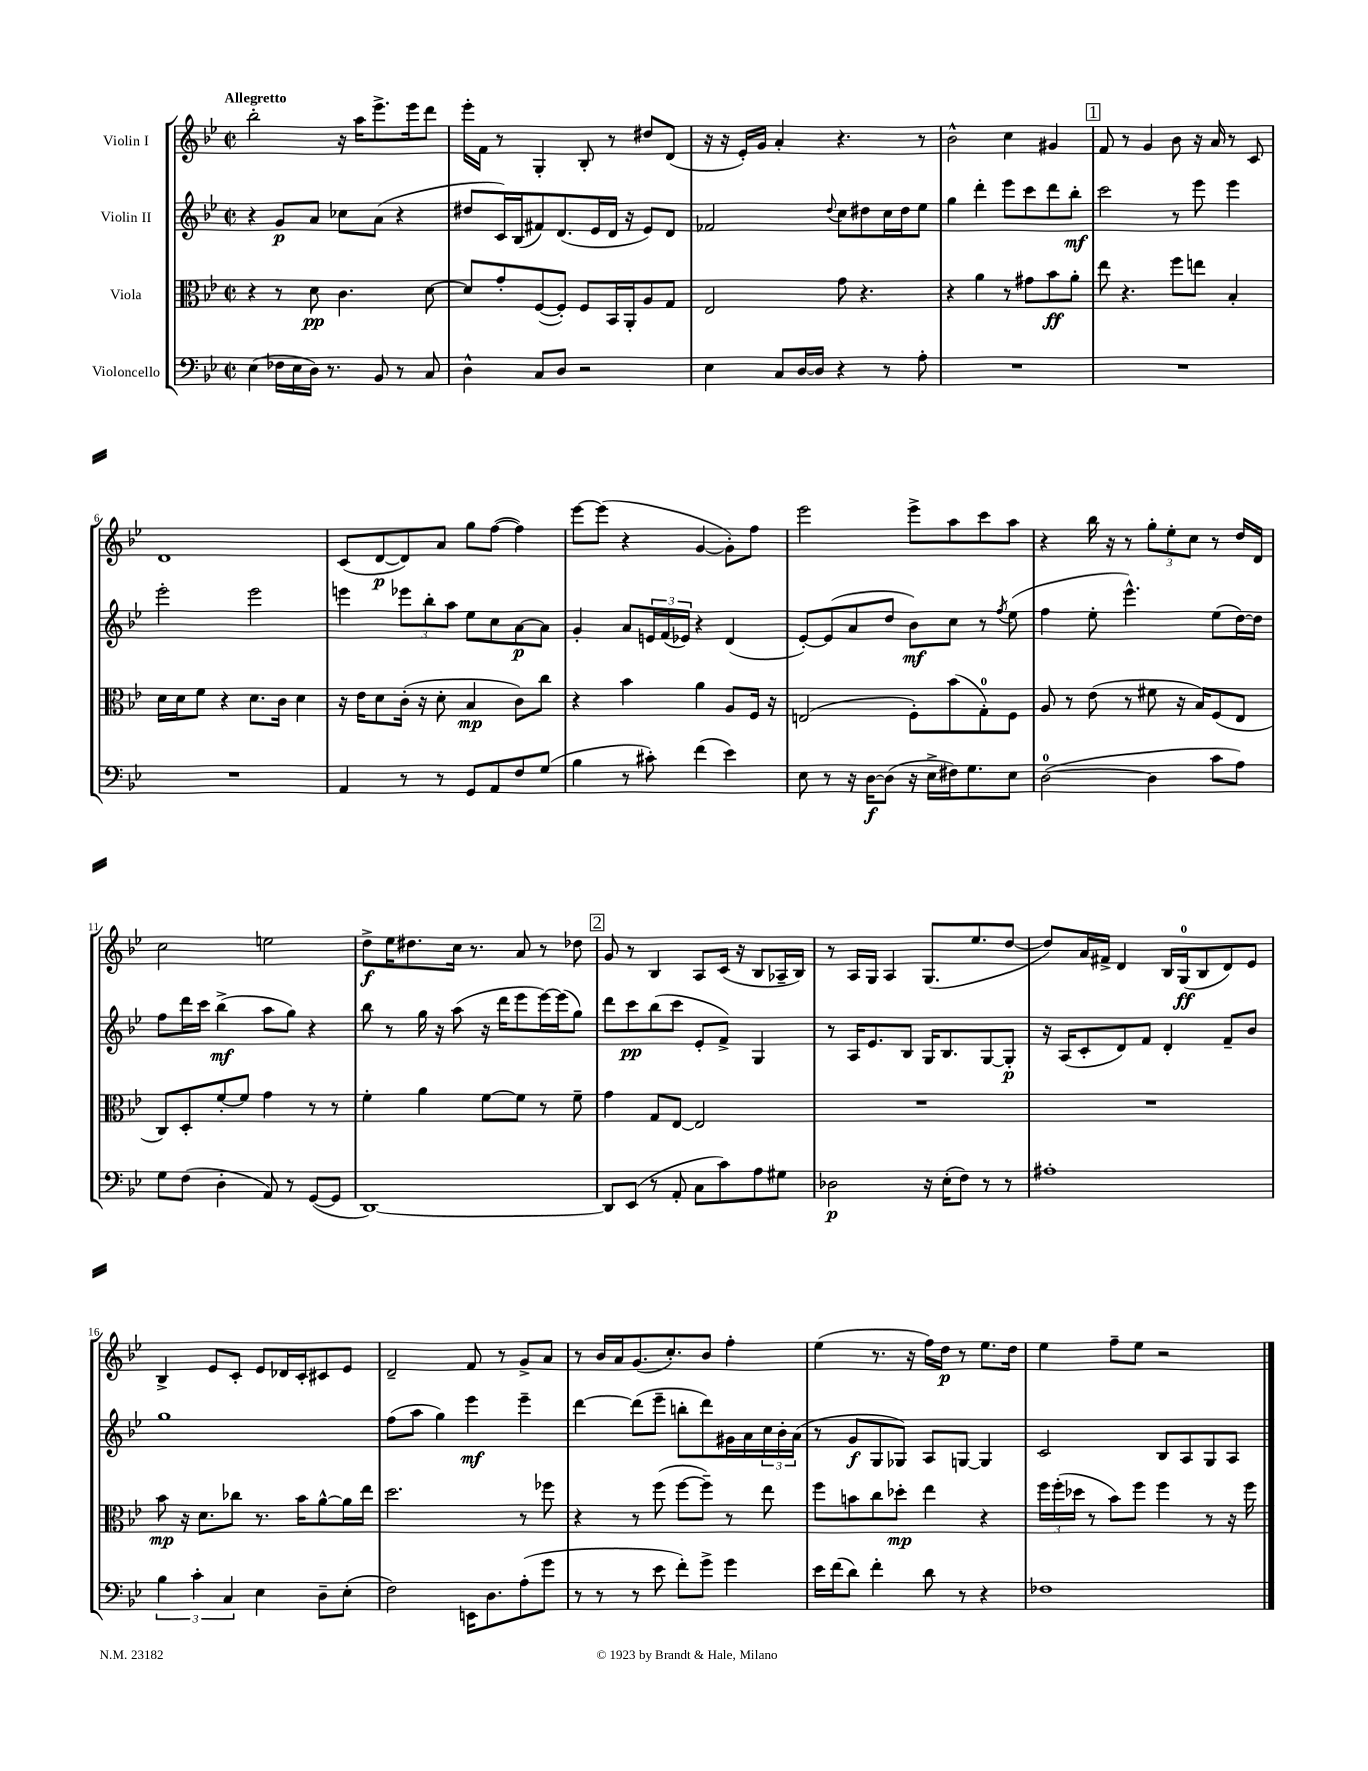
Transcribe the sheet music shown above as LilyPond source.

<<
\new StaffGroup <<
\new Staff = "s0" \with { instrumentName = "Violin I" } {
    \clef treble \key bes \major \defaultTimeSignature \time 2/2 \tempo "Allegretto"
    bes''2-. r16 a''16 ees'''8.-> ees'''16 d'''8 |
    ees'''16-. f'16 r8 g4-. bes8-. r8 dis''8 d'8( |
    r16 r16 ees'16-.) g'16 a'4-. r4. r8 |
    bes'2-^ c''4 gis'4 |
    \mark \markup { \box "1" } f'8 r8 g'4 bes'8 r16 a'16 r8 c'8 |
    d'1 |
    c'8( d'8~\p d'8) a'8 g''8 f''8~( f''4) |
    ees'''8~ ees'''8( r4 g'4~ g'8-.) f''8 |
    ees'''2 ees'''8-> a''8 c'''8 a''8 |
    r4 bes''16 r16 r8 \tuplet 3/2 { g''8-. ees''8-. c''8 } r8 d''16 d'16 |
    c''2 e''2 |
    d''8->\f ees''16 dis''8. c''16 r8. a'8 r8 des''8 |
    \mark \markup { \box "2" } g'8 r8 bes4 a8 c'16( r16 bes8 aes16-- bes16) |
    r8 a16 g16 a4 g8.( ees''8. d''8~ |
    d''8) a'16 fis'16-> d'4 bes16 g16-0\ff( bes8 d'8) ees'8 |
    bes4-> ees'8 c'8-. ees'8 des'16 c'16-. cis'8 ees'8 |
    d'2-- f'8 r8 g'8-> a'8 |
    r8 bes'16 a'16 g'8.( c''8.-.) bes'8 f''4-. |
    ees''4( r8. r16 f''16) d''16\p r8 ees''8. d''16 |
    ees''4 f''8-- ees''8 r2 \bar "|." |
}
\new Staff = "s1" \with { instrumentName = "Violin II" } {
    \clef treble \key bes \major \defaultTimeSignature \time 2/2
    r4 g'8\p a'8 ces''8 a'8( r4 |
    dis''8 c'16) bes16( fis'8) d'8.( ees'16 d'16 r16 ees'8) d'8 |
    fes'2 \appoggiatura { d''8 } c''8 dis''8 c''16 dis''16 ees''8 |
    g''4 d'''4-. ees'''8 c'''8 d'''8 bes''8-.\mf |
    \mark \markup { \box "1" } c'''2 r8 ees'''8 ees'''4 |
    ees'''2-. ees'''2 |
    e'''4 \tuplet 3/2 { ees'''8 bes''8-. a''8 } ees''8 c''8 a'8~\p a'8 |
    g'4-. a'8 \tuplet 3/2 { e'16 f'16( ees'16) } r4 d'4( |
    ees'8~-.) ees'8( a'8 d''8 bes'8\mf) c''8 r8 \acciaccatura { f''8 } ees''8( |
    f''4 ees''8-. ees'''4.-^) ees''8( d''16~) d''16 |
    f''8 d'''16 c'''16 bes''4->\mf( a''8 g''8) r4 |
    bes''8 r8 g''16 r16 a''8( r16 d'''16 ees'''8 ees'''16~) ees'''16( g''8) |
    \mark \markup { \box "2" } d'''8 c'''8\pp bes''8( c'''8 ees'8-. f'8->) g4 |
    r8 a16 ees'8. bes8 g16 bes8. g8~ g8-.\p |
    r16 a16( c'8-. d'8) f'8 d'4-. f'8-- bes'8 |
    g''1 |
    f''8( a''8 g''4) ees'''4\mf ees'''4-- |
    d'''4~ d'''8( ees'''8-- b''8-. d'''8) gis'16 a'16 \tuplet 3/2 { c''16 bes'16-. a'16( } |
    r8 g'8\f g8 ges8) a8 g8~ g4 |
    c'2 bes8 a8 g8 a8 \bar "|." |
}
\new Staff = "s2" \with { instrumentName = "Viola" } {
    \clef alto \key bes \major \defaultTimeSignature \time 2/2
    r4 r8 d'8\pp c'4. d'8~ |
    d'8 g'8-. f8~( f8-.) f8 bes,16 a,16-. a8 g8 |
    ees2 g'8 r4. |
    r4 a'4 r8 gis'8 bes'8\ff a'8-. |
    \mark \markup { \box "1" } ees''8 r4. f''8 e''8 bes4-. |
    d'16 d'16 f'8 r4 d'8. c'16 d'4 |
    r16 ees'16 d'8 c'16-.( r16 d'8-. bes4\mp c'8) c''8 |
    r4 bes'4 a'4 a8 f16 r16 |
    e2( f8-.) bes'8( g8-0-.) f8 |
    a8 r8 ees'8( r8 fis'8 r16 bes16) f8( ees8 |
    c8) d8-. f'8~-. f'8 g'4 r8 r8 |
    f'4-. a'4 f'8~ f'8 r8 f'8-- |
    \mark \markup { \box "2" } g'4 g8 ees8~ ees2 |
    R1 |
    R1 |
    bes'8\mp r16 d'8. ces''8 r8. bes'16 a'8~-^ a'16 ees''16 |
    d''2. r8 fes''8 |
    r4 r8 f''8( f''8~ f''8--) r8 ees''8 |
    f''8 b'8 c''8 des''8-.\mp ees''4 r4 |
    \tuplet 3/2 { f''16 f''16-.( des''16 } r8 bes'8) f''8 f''4 r8 r16 f''16 \bar "|." |
}
\new Staff = "s3" \with { instrumentName = "Violoncello" } {
    \clef bass \key bes \major \defaultTimeSignature \time 2/2
    ees4( fes16 ees16 d16) r8. bes,8 r8 c8 |
    d4-^ c8 d8 r2 |
    ees4 c8 d16~ d16 r4 r8 a8-. |
    R1 |
    \mark \markup { \box "1" } R1 |
    R1 |
    a,4 r8 r8 g,8 a,8 f8 g8( |
    bes4 r8 cis'8-.) f'4( ees'4) |
    ees8 r8 r16 d16~\f d8( r16 ees16-> fis16) g8. ees8 |
    d2-0~( d4 c'8 a8) |
    g8 f8( d4-. a,8) r8 g,8~( g,8 |
    d,1~) |
    \mark \markup { \box "2" } d,8 ees,8( r8 a,8-. c8 c'8) a8 gis8 |
    des2\p r16 ees16-.( f8) r8 r8 |
    ais1-. |
    \tuplet 3/2 { bes4 c'4-. c4 } ees4 d8-- ees8-.( |
    f2) e,16 d8. a8-.( g'8 |
    r8 r8 r8 ees'8 f'8-.) g'8-> g'4 |
    ees'16 f'16( d'8) f'4-. d'8 r8 r4 |
    fes1 \bar "|." |
}
>>
>>
